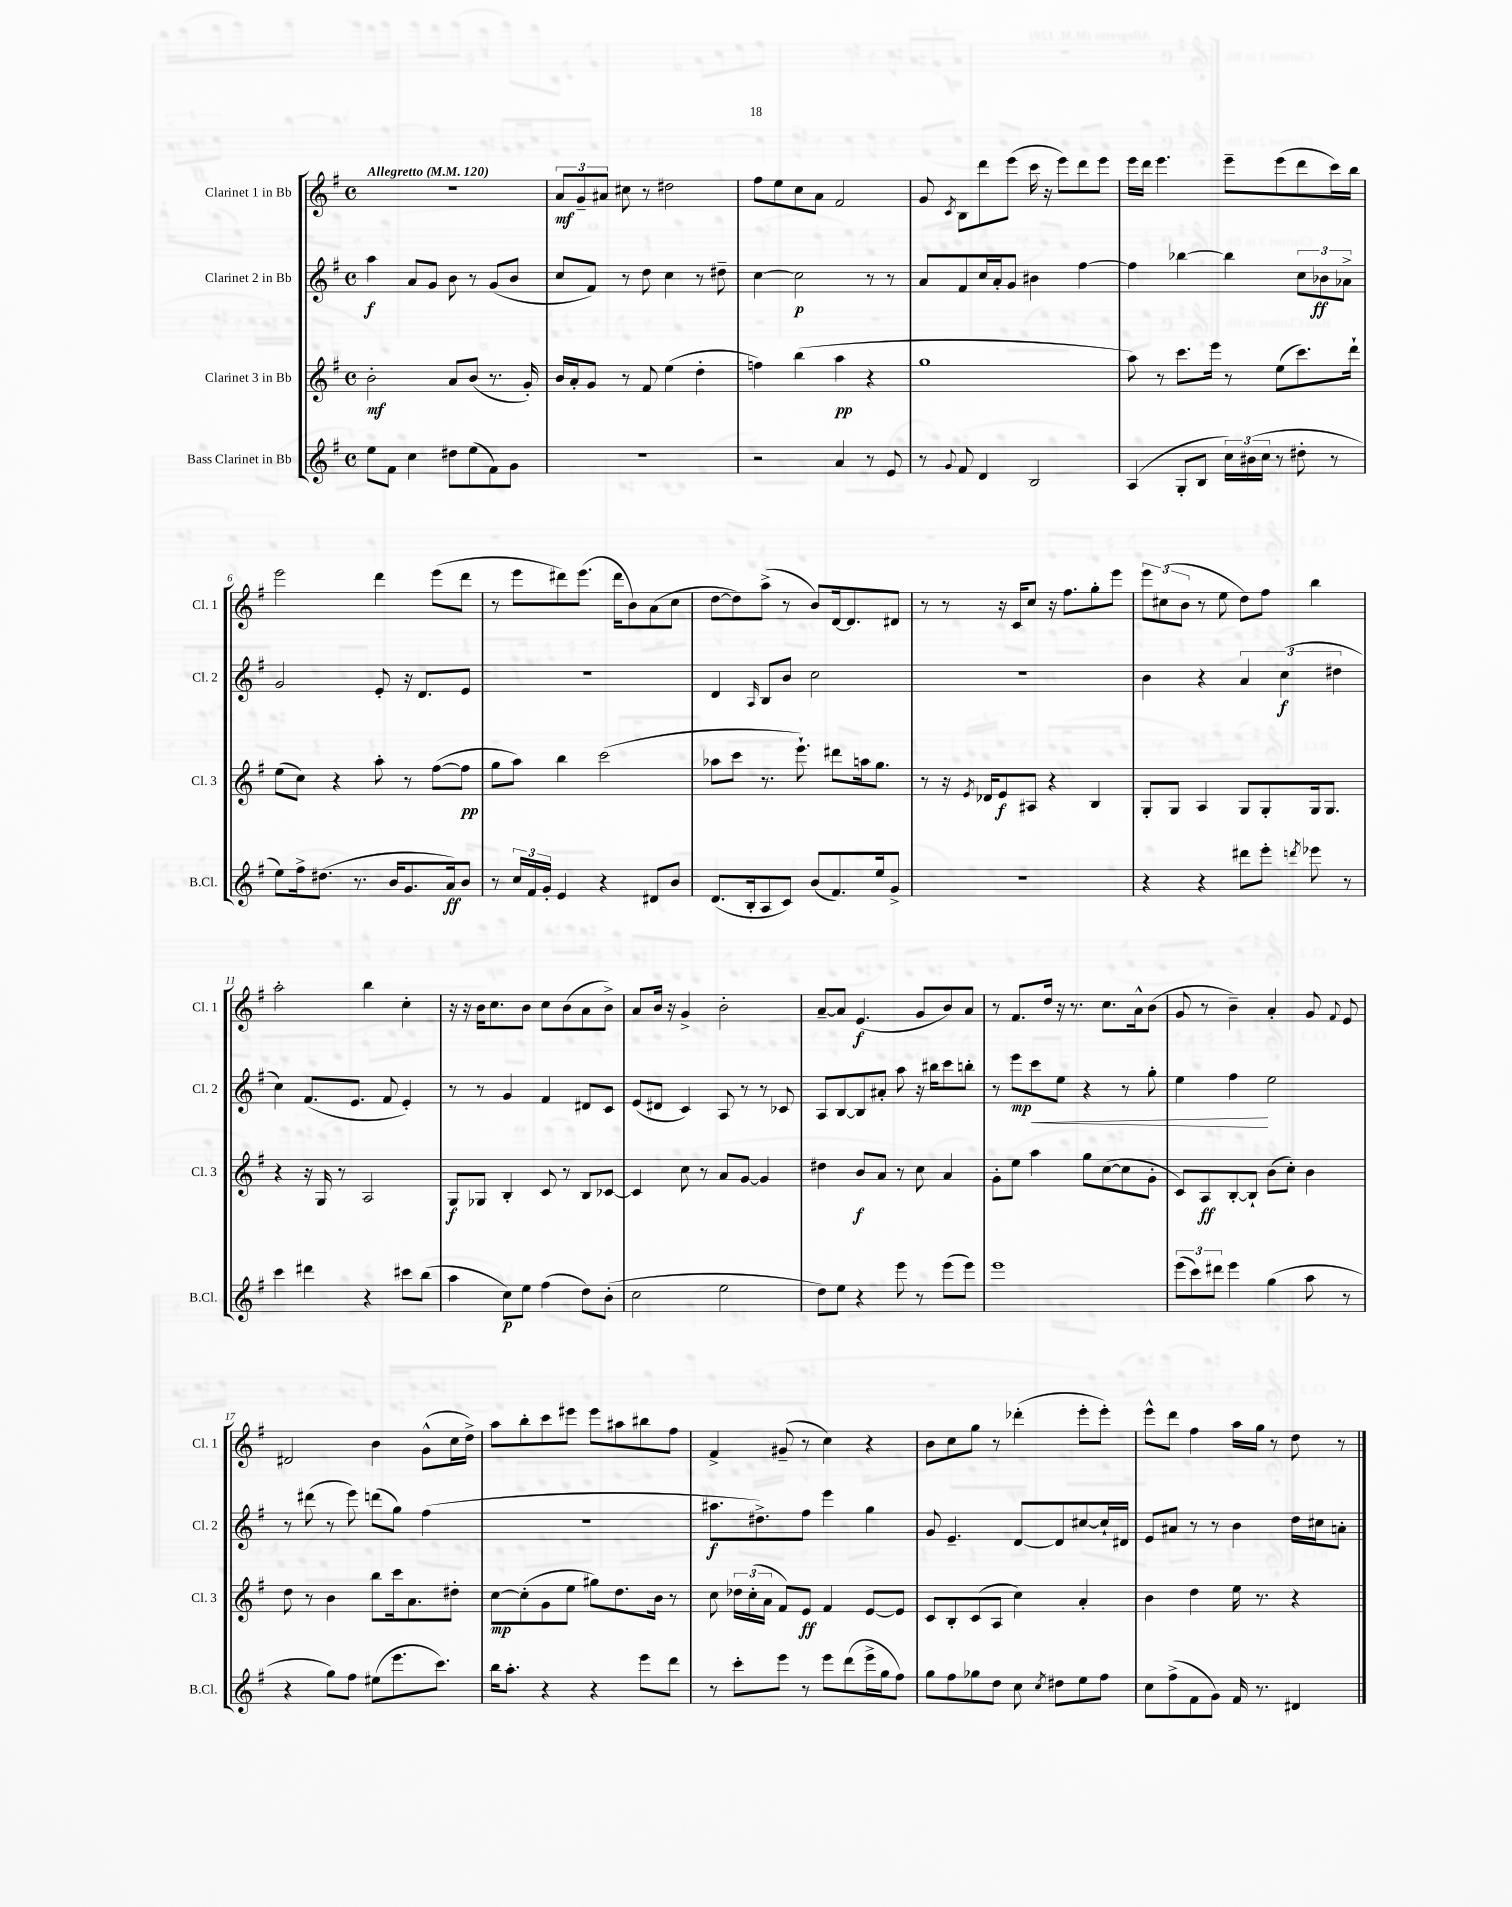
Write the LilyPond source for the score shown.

<<
\new StaffGroup <<
\new Staff = "s0" \with { instrumentName = "Clarinet 1 in Bb" shortInstrumentName = "Cl. 1" } {
    \clef treble \key g \major \defaultTimeSignature \time 4/4 \tempo "Allegretto" 4 = 120
    \autoBeamOff R1 |
    \tuplet 3/2 { a'8[\mf g'8-- ais'8] } cis''8 r8 dis''2 |
    fis''8[ e''8 c''8 a'8] fis'2 |
    g'8 \acciaccatura { c'8 } b8[ d'''8 e'''8]( c'''16 r16 e'''8[) d'''8 e'''8] |
    e'''16[ d'''16] e'''4. e'''8[-- e'''8( d'''8 c'''16) b''16] |
    e'''2 d'''4 e'''8[( d'''8] |
    r8 e'''8[ dis'''8) e'''8.]( dis'''16[ b'8) a'8( c''8] |
    d''8[~ d''8) a''8]->( r8 b'8[) d'16~ d'8. dis'8] |
    r8 r8 r16 c'16[ c''8] r16 fis''8.[ g''8-. e'''8] |
    \tuplet 3/2 { e'''8[ cis''8( b'8] } r8 e''8 d''8[) fis''8] b''4 |
    a''2-. b''4 c''4-. |
    r16 r16 b'16[ c''8. b'8] c''8[ b'8( a'8 b'8]->) |
    a'8[ b'16] r16 g'4-> b'2-. |
    a'8[~-- a'8] e'4.\f( g'8[ b'8) a'8] |
    r8 fis'8.[ d''16] r16 r8. c''8.[ a'16-^ b'8]( |
    g'8 r8 b'4--) a'4-. g'8 \appoggiatura { fis'8 } e'8 |
    dis'2 b'4 g'8[-^( c''16 d''16]->) |
    a''8[ b''8-. c'''8 eis'''8] eis'''8[ ais''8 bis''8 fis''8] |
    fis'4-> gis'8--( r8 c''4) r4 |
    b'8[ c''8 g''8] r8 des'''4-.( e'''8[-. e'''8]-.) |
    e'''8[-^ d'''8] fis''4 a''16[ g''16] r8 d''8 r8 \bar "|." |
}
\new Staff = "s1" \with { instrumentName = "Clarinet 2 in Bb" shortInstrumentName = "Cl. 2" } {
    \clef treble \key g \major \defaultTimeSignature \time 4/4
    \autoBeamOff a''4\f a'8[ g'8] b'8 r8 g'8[( b'8] |
    c''8[ fis'8]) r8 d''8 c''4 r8 dis''8-- |
    c''4~ c''2\p r8 r8 |
    a'8[ fis'8 c''16 a'16-. g'8] bis'4 fis''4~ |
    fis''4 bes''4~ bes''4 \tuplet 3/2 { c''8[ bes'8\ff aes'8]-> } |
    g'2 e'8-. r16 d'8.[ e'8] |
    r1 |
    d'4 \grace { a16 } b8[ b'8] c''2 |
    R1 |
    b'4 r4 \tuplet 3/2 { a'4 c''4\f( dis''4 } |
    c''4) fis'8.[( e'8.] fis'8 e'4-.) |
    r8 r8 g'4 fis'4 dis'8[ c'8] |
    e'8[( dis'8] c'4) a8 r8 r8 ces'8 |
    a8[ b8~ b8 ais'8]-. a''8 r16 bis''16[ c'''8 b''8]-. |
    r8 e'''8[\mp c'''8\< e''8] r4 r8 g''8-. |
    e''4 fis''4\! e''2 |
    r8 dis'''8( r8 e'''8) d'''8[( g''8]) fis''4( |
    R1 |
    ais''8.[\f dis''8.->) fis''8] e'''4 g''4 |
    g'8 e'4.-- d'8[~ d'8 cis''8~ cis''16-! dis'16] |
    e'8[ ais'8] r8 r8 b'4 d''16[ cis''16 a'8]-. \bar "|." |
}
\new Staff = "s2" \with { instrumentName = "Clarinet 3 in Bb" shortInstrumentName = "Cl. 3" } {
    \clef treble \key g \major \defaultTimeSignature \time 4/4
    \autoBeamOff b'2-.\mf a'8[ b'8]( r8. g'16-.) |
    b'16[ a'16-. g'8] r8 fis'8 e''4( d''4-. |
    f''4) b''4( a''4\pp r4 |
    g''1 |
    a''8) r8 c'''8.[ e'''16] r8 e''8[( c'''8.) d'''16]-! |
    e''8[( c''8]) r4 a''8-. r8 fis''8[~( fis''8]\pp |
    g''8[ a''8]) b''4 c'''2( |
    aes''8[ c'''8] r8. e'''8.-!) dis'''8[ a''16 g''8.] |
    r8 r16 \acciaccatura { e'8 } des'16[ e'8\f ais8] r4 b4 |
    g8[-. g8] a4 g8[ g8-. g16 g8.] |
    r4 r16 g16 r8 a2 |
    g8[\f ges8] b4-. c'8 r8 b8[ ces'8]~ |
    ces'4 c''8 r8 a'8[ g'8]~ g'4 |
    dis''4 b'8[\f a'8] r8 c''8 a'4 |
    g'8[-. e''8] a''4 g''8[ c''8~( c''8 g'8]-. |
    c'8[) a8\ff b8~-. b8]-! b'8[( c''8]-.) b'4 |
    d''8 r8 b'4 b''8[ c'''16 a'8. dis''8]-. |
    c''8[~\mp c''8-.( g'8 e''8] gis''8[) d''8. b'16] r8 |
    c''8 \tuplet 3/2 { des''16[ c''16-.( a'16] } fis'8[) e'8]\ff fis'4 e'8[~ e'8] |
    c'8[ b8-. c'8( a8] c''4) a'4-. |
    b'4 d''4 e''16 r8. r4 \bar "|." |
}
\new Staff = "s3" \with { instrumentName = "Bass Clarinet in Bb" shortInstrumentName = "B.Cl." } {
    \clef treble \key g \major \defaultTimeSignature \time 4/4
    \autoBeamOff e''8[ fis'8] c''4 dis''8[ e''8( fis'8) g'8] |
    R1 |
    r2 a'4 r8 e'8 |
    r8 \appoggiatura { g'8 } fis'8 d'4 b2 |
    a4( g8[-. b8] \tuplet 3/2 { c''16[) bis'16( c''16] } r8 dis''8-. r8 |
    e''8[) fis''16-> dis''8.]( r8. b'16[ g'8. a'16\ff) b'8] |
    r8 \tuplet 3/2 { c''16[ fis'16 g'16]-. } e'4 r4 dis'8[ b'8] |
    d'8.[( b16-. a8 c'8]) b'8[( fis'8.) e''16 g'8]-> |
    R1 |
    r4 r4 dis'''8[ e'''8]-. \acciaccatura { d'''8 } ees'''8 r8 |
    c'''4 dis'''4 r4 cis'''8[ b''8]( |
    a''4 c''8[\p) e''8] fis''4( d''8[) b'8]-.( |
    c''2 e''2 |
    d''8[) e''8] r4 e'''8 r8 e'''8[( e'''8]) |
    e'''1 |
    \tuplet 3/2 { e'''8[( c'''8) dis'''8] } e'''4 g''4( a''8 r8 |
    r4 g''8[) fis''8] eis''8[( e'''8. c'''8.]) |
    b''16[ a''8.]-. r4 r4 e'''8[ d'''8] |
    r8 c'''8[-. e'''8] r8 e'''8[ d'''8( e'''16-> g''16 fis''8]) |
    g''8[ fis''8 ges''8 d''8] c''8 \acciaccatura { c''8 } dis''8[ e''8 fis''8] |
    c''8[ fis''8->( fis'8 g'8]) fis'16 r8. dis'4 \bar "|." |
}
>>
>>
